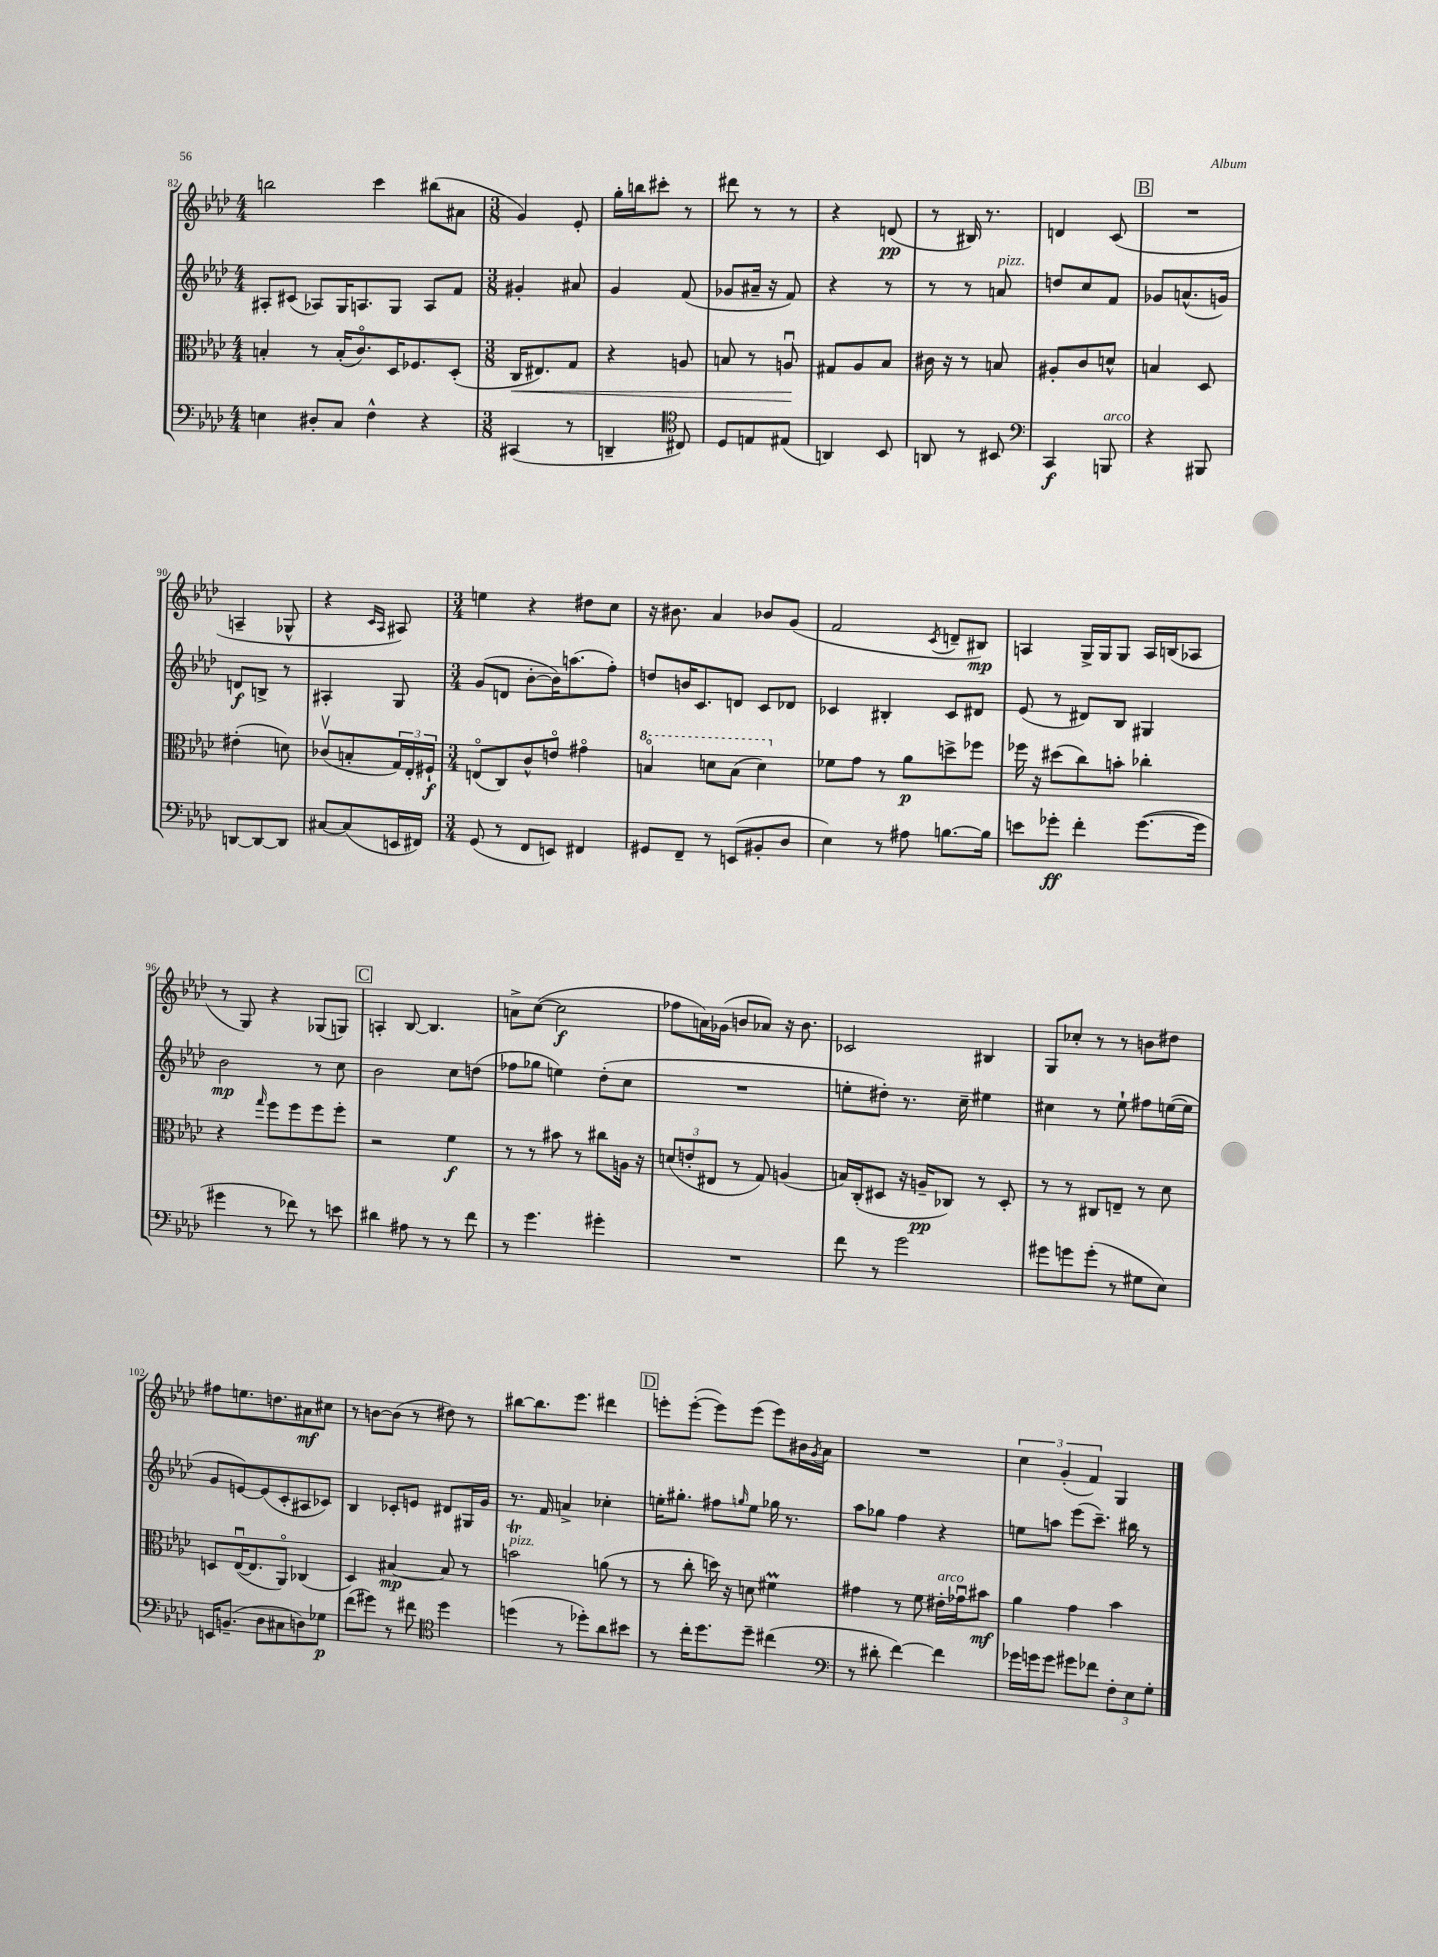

**kern	**dynam	**kern	**dynam	**kern	**dynam	**kern	**dynam
*part4	*part4	*part3	*part3	*part2	*part2	*part1	*part1
*staff4	*staff4	*staff3	*staff3	*staff2	*staff2	*staff1	*staff1
*clefF4	*	*clefC3	*	*clefG2	*	*clefG2	*
*k[b-e-a-d-]	*	*k[b-e-a-d-]	*	*k[b-e-a-d-]	*	*k[b-e-a-d-]	*
*M4/4	*	*M4/4	*	*M4/4	*	*M4/4	*
=82	=82	=82	=82	=82	=82	=82	=82
4En\	.	4Bn'/	.	8A#X'/L	.	2bbn\	.
.	.	.	.	(8c#X/J	.	.	.
8D#X'/L	.	8r	.	8A-X/L)	.	.	.
8C/J	.	(16B'/KL	.	16G/K	.	.	.
.	.	8.c/)	.	8.An/	.	.	.
4F^^\	.	.	.	.	.	4ccc\	.
.	.	16D-/K	.	8G/J	.	.	.
.	.	8.F-X/	.	.	.	.	.
4r	.	.	.	8A/L	.	(8bb#X\L	.
.	.	(8D-'/J	.	8f/J	.	8a#X\J	.
=83	=83	=83	=83	=83	=83	=83	=83
*M3/8	*	*M3/8	*	*M3/8	*	*M3/8	*
!	!	!	!LO:HP:b	!	!	!	!
(4CC#X/	.	16C/KL	<	4g#X'/	.	4g/)	.
.	.	8.E#X/)	.	.	.	.	.
8r	.	8G/J	.	8a#X/	.	8e-'/	.
=84	=84	=84	=84	=84	=84	=84	=84
4DDn~/	.	4r	.	4g/	.	16gg'\LL	.
.	.	.	.	.	.	16bbn\J	.
.	.	.	.	.	.	8ccc#X'\J	.
*clefC4	*	*	*	*	*	*	*
8C#X/)	.	8An/	.	(8f/	.	8r	.
=85	=85	=85	=85	=85	=85	=85	=85
8D-/L	.	8Bn/	.	8g-X/L	.	8ddd#X\	.
8En/	.	8r	.	16a#X~/Jk	.	8r	.
.	.	.	.	16r	.	.	.
(8E#X/J	.	8Anu/	.	8f/)	.	8r	.
.	.	.	[	.	.	.	.
=86	=86	=86	=86	=86	=86	=86	=86
4AAn/)	.	8G#X/L	.	4r	.	4r	.
.	.	8A-/	.	.	.	.	.
8BB-/	.	8B-/J	.	8r	.	(8dn/	pp
=87	=87	=87	=87	=87	=87	=87	=87
8AAn/	.	16c#X\	.	8r	.	8r	.
.	.	16r	.	.	.	.	.
8r	.	8r	.	8r	.	16B#X/)	.
.	.	.	.	.	.	8.r	.
!	!	!	!	!LO:TX:a:i:t=pizz.	!	!	!
8BB#X/	.	8Bn/	.	8an/	.	.	.
=88	=88	=88	=88	=88	=88	=88	=88
*clefF4	*	*	*	*	*	*	*
4CC/	f	8A#X'/L	.	8ddn/L	.	4dn/	.
.	.	8c/	.	8cc/	.	.	.
!LO:TX:a:i:t=arco	!	!	!	!	!	!	!
8BBBn/	.	8dn^^/J	.	8f/J	.	(8c/	.
!!LO:REH:place=s1:t=B
=89	=89	=89	=89	=89	=89	=89	=89
4r	.	4Bn/	.	8g-X/L	.	4.r	.
.	.	.	.	(8.an^^/	.	.	.
8BBB#X/	.	8D-/	.	.	.	.	.
.	.	.	.	16gn/Jk)	.	.	.
!!LO:LB:g=z
=90	=90	=90	=90	=90	=90	=90	=90
[8DDn/L	.	(4e#X'\	.	8dn/L	f	4An~/	.
8DD/_	.	.	.	8Bn^/J	.	.	.
8DD/J]	.	8dn\)	.	8r	.	8G-X^^/	.
=91	=91	=91	=91	=91	=91	=91	=91
[8C#X/L	.	(8c-Xv/L	.	4A#X'/	.	4r	.
(8C#/]	.	8Bn'/	.	.	.	.	.
.	.	.	.	.	.	16qqc/LL	.
.	.	.	.	.	.	16qqA-/JJ	.
16EEn/L	.	24G/L)	.	8G/	.	8A#X/)	.
.	.	24E-'/	.	.	.	.	.
16FF#X/JJ)	.	.	.	.	.	.	.
.	.	24F#X`/JJ	f	.	.	.	.
=92	=92	=92	=92	=92	=92	=92	=92
*M3/4	*	*M3/4	*	*M3/4	*	*M3/4	*
(8GG/	.	(8En/L	.	(8g/L	.	4een\	.
8r	.	8C/)	.	8dn/J	.	.	.
8FF/L	.	8c^^/	.	[8b-'\L	.	4r	.
8EEn/J)	.	8en/J	.	16b-\K])	.	.	.
.	.	.	.	(8.aan\	.	.	.
4FF#X/	.	4g#X\	.	.	.	8dd#X\L	.
.	.	.	.	8ff'\J)	.	8cc\J	.
=93	=93	=93	=93	=93	=93	=93	=93
*	*	*8va	*	*	*	*	*
8GG#X/L	.	4bn/	.	8ddn/L	.	16r	.
.	.	.	.	.	.	8.b#X\	.
8FF~/J	.	.	.	16bn/K	.	.	.
.	.	.	.	8.c/	.	.	.
8r	.	8ddn\L	.	.	.	4a-/	.
(8EEn/L	.	(8b\J	.	8dn/J	.	.	.
8BB#X'/	.	4dd\)	.	8c/L	.	8b-X/L	.
8D-/J	.	.	.	8d-X/J	.	(8g/J	.
=94	=94	=94	=94	=94	=94	=94	=94
*	*	*X8va	*	*	*	*	*
4E-\)	.	8f-X\L	.	4c-X/	.	2f/	.
.	.	8g\J	.	.	.	.	.
8r	.	8r	.	4B#X'/	.	.	.
8A#X\	.	8a-\L	p	.	.	.	.
.	.	.	.	.	.	8qc/	.
[8.Bn\L	.	8ddn^\	.	8c-/L	.	8dn~/L	.
.	.	8ff-X\J	.	8d#X/J	.	8B#X/J)	mp
16B\Jk]	.	.	.	.	.	.	.
=95	=95	=95	=95	=95	=95	=95	=95
8en\L	.	16ff-X\	.	(8e-/	.	4An/	.
.	.	16r	.	.	.	.	.
8g-X'\J	ff	(8dd#X\L	.	8r	.	.	.
4f'\	.	8cc\)	.	8d#X/L)	.	16G^/LL	.
.	.	.	.	.	.	16G/J	.
.	.	8bn'\J	.	8B-/J	.	8G/J	.
([8.g-\L	.	4cc-X'\	.	4G#X/	.	16A/LL	.
.	.	.	.	.	.	(16Bn/J	.
.	.	.	.	.	.	8A-X/J	.
16g-\Jk]	.	.	.	.	.	.	.
!!LO:LB:g=z
=96	=96	=96	=96	=96	=96	=96	=96
4g#X\	.	4r	.	2b-\	mp	8r	.
.	.	.	.	.	.	8G/)	.
.	.	16qqgg/	.	.	.	.	.
8r	.	8ff\L	.	.	.	4r	.
8f-X\)	.	8ff\	.	.	.	.	.
8r	.	8ff\	.	8r	.	(8G-X/L	.
8en\	.	8ff'\J	.	8cc\	.	8Gn/J)	.
!!LO:REH:place=s1:t=C
=97	=97	=97	=97	=97	=97	=97	=97
4d#X\	.	2r	.	2b-\	.	4An'/	.
8A#X\	.	.	.	.	.	[8B-/	.
8r	.	.	.	.	.	4.B-/]	.
8r	.	4f\	f	8cc\L	.	.	.
8f\	.	.	.	(8ddn\J	.	.	.
=98	=98	=98	=98	=98	=98	=98	=98
8r	.	8r	.	8ff-X\L	.	8an^\L	.
4.g\	.	8r	.	8gg-X\J	.	([8cc\J	.
.	.	8b#X\	.	4een\)	.	2cc\]	f
.	.	8r	.	.	.	.	.
4g#X'\	.	8cc#X\L	.	(8dd-'\L	.	.	.
.	.	16An\Jk	.	8cc\J	.	.	.
.	.	16r	.	.	.	.	.
=99	=99	=99	=99	=99	=99	=99	=99
2.r	.	(12dn/L	.	2.r	.	8ff-X\L	.
.	.	12en'/	.	.	.	.	.
.	.	.	.	.	.	16an\L)	.
.	.	12E#X/J	.	.	.	.	.
.	.	.	.	.	.	(16g-X\JJ	.
.	.	8r	.	.	.	8bn/L	.
.	.	8G/)	.	.	.	8a-X/J)	.
.	.	(4An/	.	.	.	16r	.
.	.	.	.	.	.	8.b\	.
=100	=100	=100	=100	=100	=100	=100	=100
8f\	.	16Bn/LL)	.	8een'\L	.	2c-X/	.
.	.	(16C'/J	.	.	.	.	.
8r	.	8D#X/J	.	8dd#X'\J)	.	.	.
2g\	.	16r	.	8.r	.	.	.
.	.	16An~/KL	pp	.	.	.	.
.	.	8C-X/J)	.	.	.	.	.
.	.	.	.	16cc~\	.	.	.
.	.	8r	.	4ee#X\	.	4B#X/	.
.	.	8D#'/	.	.	.	.	.
=101	=101	=101	=101	=101	=101	=101	=101
8g#X\L	.	8r	.	4cc#X\	.	8G/L	.
8gn\	.	8r	.	.	.	8cc-X'/J	.
(8g'\J	.	8C#X/L	.	8r	.	8r	.
8r	.	8En~/J	.	8ee-`\	.	8r	.
8G#X\L	.	8r	.	8ff#X\L	.	8bn\L	.
8E-\J)	.	8d-\	.	([16een\L	.	8dd#X\J	.
.	.	.	.	16ee\JJ]	.	.	.
!!LO:LB:g=z
=102	=102	=102	=102	=102	=102	=102	=102
16EEn/KL	.	8Dn/L	.	8g/L	.	8ff#X\L	.
(8.BBn~/J	.	.	.	.	.	.	.
.	.	([16E-u/K	.	[8en/)	.	8.een\	.
.	.	8.E-/]	.	.	.	.	.
8D-\L	.	.	.	(8e/]	.	.	.
.	.	.	.	.	.	8.ddn\	.
8C#X\	.	8AA-/J)	.	8c'/	.	.	.
8Dn\)	.	(4C-X/	.	8A#X/	.	8a#X\	mf
8G-X\J	p	.	.	8c-X/J)	.	8cc#X\J	.
=103	=103	=103	=103	=103	=103	=103	=103
(8f\L	.	4D-/)	.	4B-/	.	8r	.
8g#X\J)	.	.	.	.	.	[8bn\L	.
8r	.	[4B#X/	mp	8c-X'/L	.	(8b\J]	.
8f#X\	.	.	.	8en/J	.	8r	.
*clefC4	*	*	*	*	*	*	*
4dd-\	.	8B#/]	.	8d#X/L	.	8dd#X\)	.
.	.	8r	.	16G#X/L	.	8r	.
.	.	.	.	16g/JJ	.	.	.
=104	=104	=104	=104	=104	=104	=104	=104
!	!	!LO:TX:a:i:t=pizz.	!	!	!	!	!
(4ddn\	.	2bnt\	.	8.r	.	[8bb#X\L	.
.	.	.	.	.	.	8.bb#\]	.
.	.	.	.	16f/	.	.	.
8r	.	.	.	4an^/	.	.	.
.	.	.	.	.	.	8.eee-\J	.
8dd-X'\L)	.	.	.	.	.	.	.
8a-\	.	(8an\	.	4cc-X'\	.	4ddd#X\	.
8b#X\J	.	8r	.	.	.	.	.
!!LO:REH:place=s1:t=D
=105	=105	=105	=105	=105	=105	=105	=105
8r	.	8r	.	16een'\KL	.	8eeen'\L	.
.	.	.	.	8.gg#X'\J	.	.	.
16cc'\KL	.	8cc'\	.	.	.	([8eee'\J	.
8.dd-\	.	.	.	.	.	.	.
.	.	16ddn\)	.	8ff#X\L	.	8eee\L])	.
.	.	16r	.	.	.	.	.
.	.	.	.	16qqggn/	.	.	.
8dd-~\J	.	8dn\	.	8ee\J	.	(8eee\J	.
(4cc#X\	.	4f#Xm\	.	16gg-X\	.	8eee\L)	.
.	.	.	.	8.r	.	.	.
.	.	.	.	.	.	16b#X\L	.
.	.	.	.	.	.	8qg/	.
.	.	.	.	.	.	16a-\JJ	.
=106	=106	=106	=106	=106	=106	=106	=106
*clefF4	*	*	*	*	*	*	*
8r	.	4g#X\	.	8aa-\L	.	2.r	.
8d#X'\	.	.	.	8gg-X\J	.	.	.
[4f\)	.	8r	.	4ff\	.	.	.
.	.	8f\	.	.	.	.	.
!	!	!LO:TX:a:i:t=arco	!	!	!	!	!
4f\]	.	16e#X'\LL	.	4r	.	.	.
.	.	16g-Xu\J	.	.	.	.	.
.	.	8b#X\J	mf	.	.	.	.
=107	=107	=107	=107	=107	=107	=107	=107
16g-X\LL	.	4a-\	.	8een\L	.	6cc\	.
16gn\J	.	.	.	.	.	.	.
8g\J	.	.	.	8aan\J	.	.	.
.	.	.	.	.	.	(6g'/	.
8g#X\L	.	4g\	.	(8eee-\L	.	.	.
.	.	.	.	.	.	6f/)	.
8f-X\J	.	.	.	8.ccc~\J)	.	.	.
12F'\L	.	4b-\	.	.	.	4G/	.
.	.	.	.	16bb#X\	.	.	.
12E-\	.	.	.	.	.	.	.
.	.	.	.	8r	.	.	.
12G'\J	.	.	.	.	.	.	.
==	==	==	==	==	==	==	==
*-	*-	*-	*-	*-	*-	*-	*-
